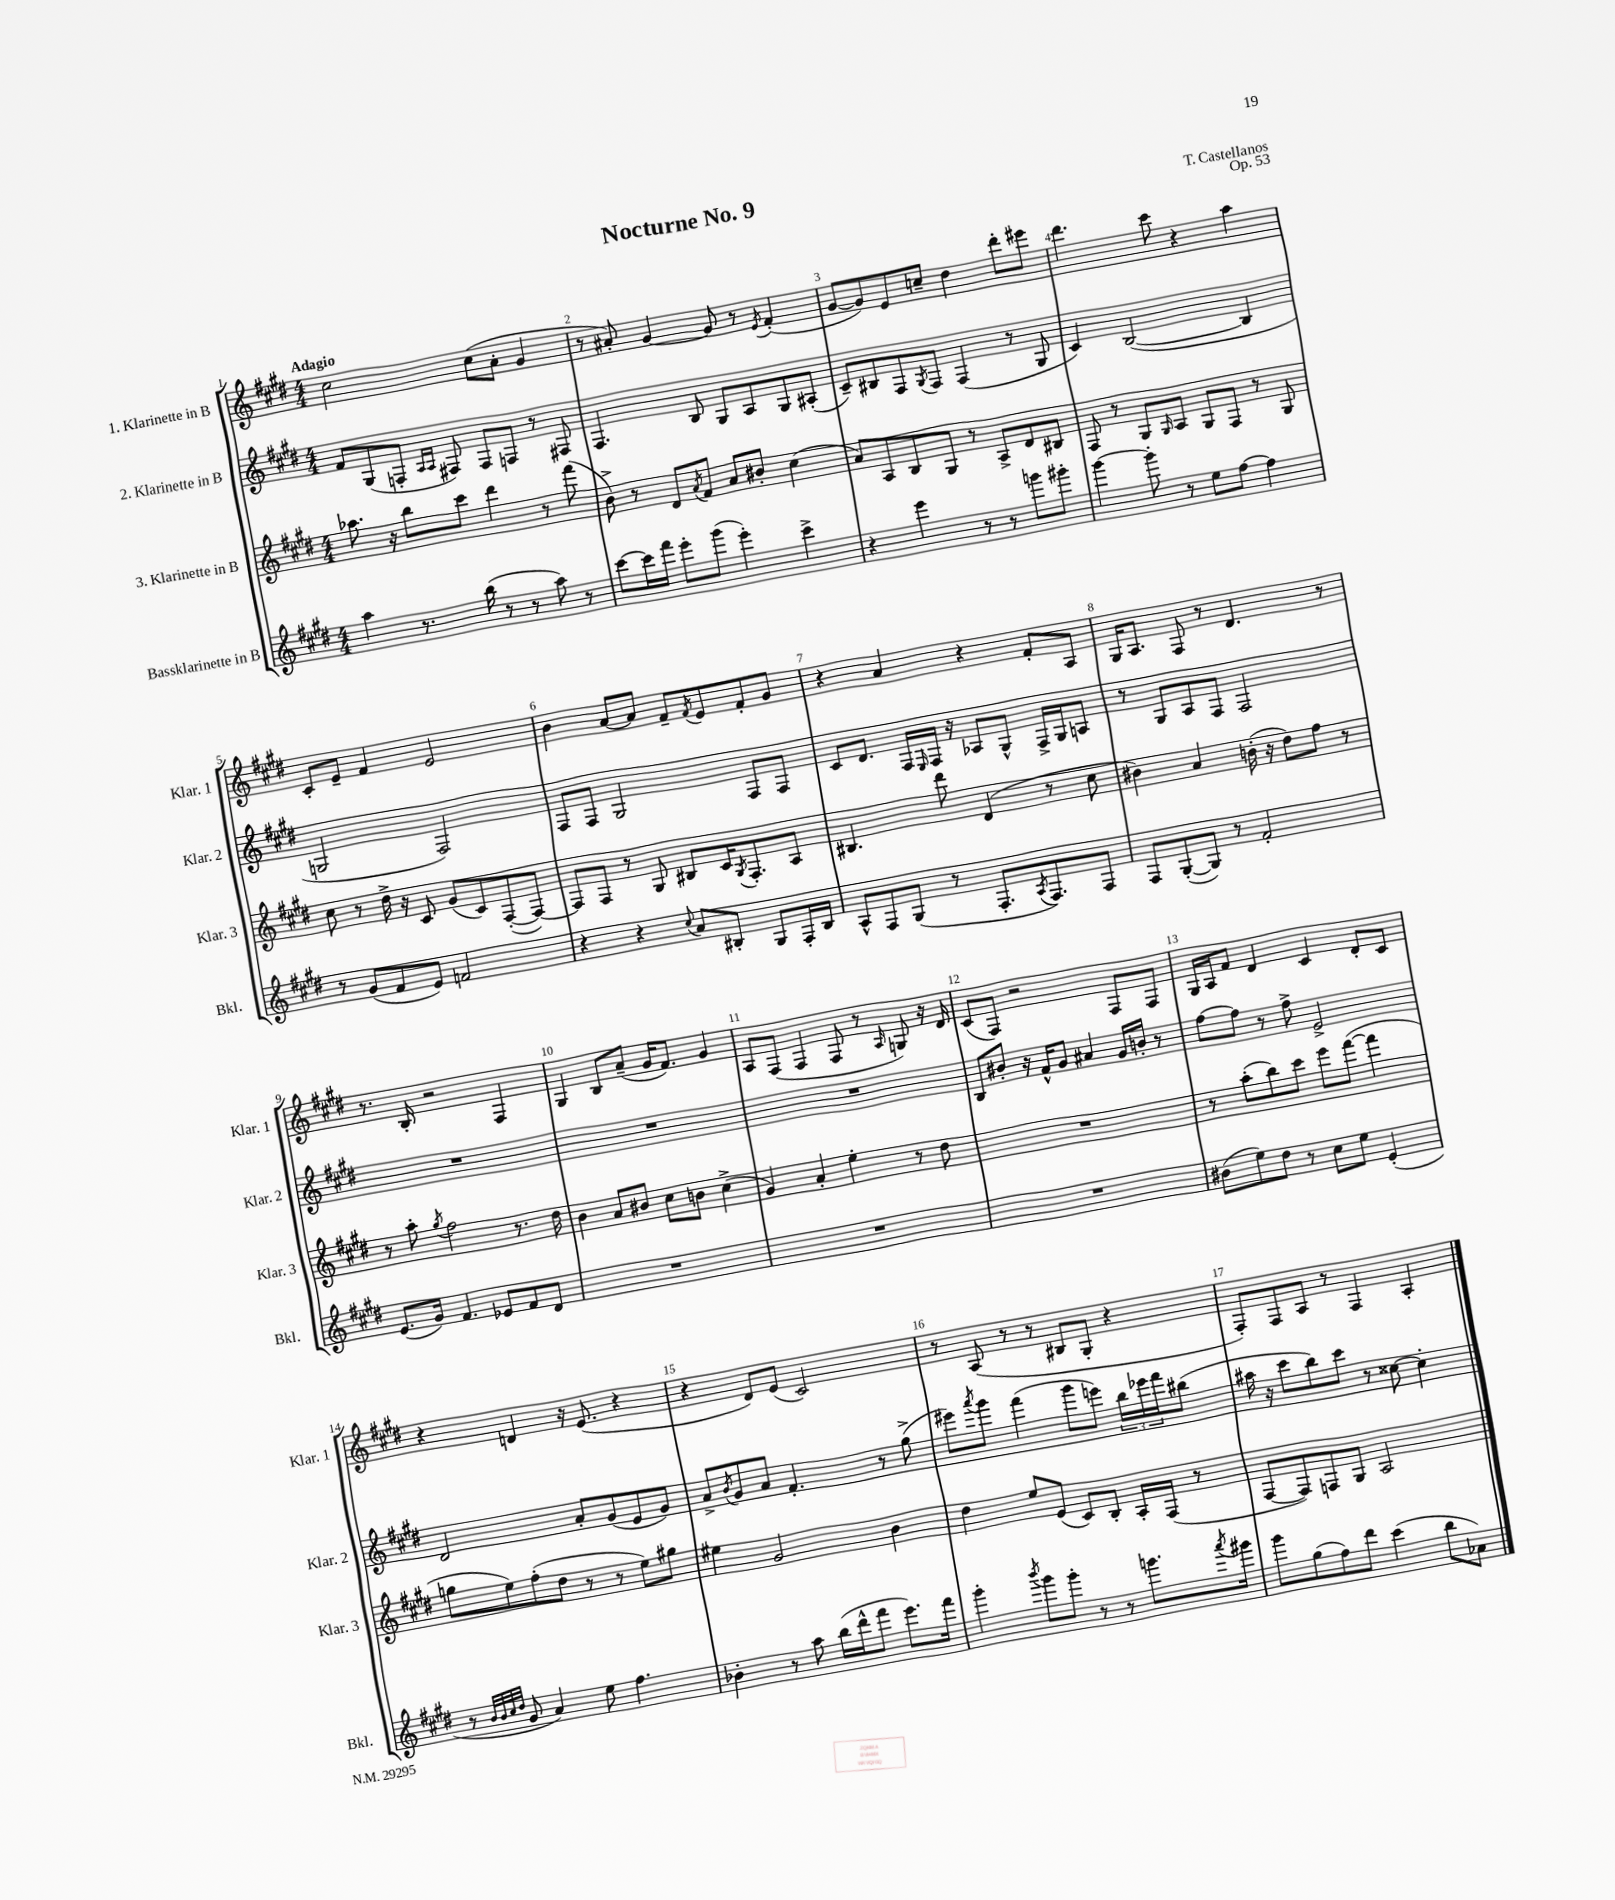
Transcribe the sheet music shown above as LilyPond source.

\header { title = "Nocturne No. 9" composer = "T. Castellanos" opus = "Op. 53" }
<<
\new StaffGroup <<
\new Staff = "s0" \with { instrumentName = "1. Klarinette in B" shortInstrumentName = "Klar. 1" } {
    \clef treble \key e \major \numericTimeSignature \time 4/4 \tempo "Adagio"
    cis''2 cis''8( a'8-. gis'4 |
    r8 ais'8-.) gis'4~ gis'8 r8 \acciaccatura { e'8 } fis'4-.( |
    gis'8~ gis'8) e'8 c''8-- dis''4 dis'''8-. eis'''8 |
    dis'''4. cis'''8 r4 a''4 |
    cis'8-. e'8-- fis'4 e'2 |
    b'4 a'8~ a'8 fis'8-- \acciaccatura { fis'8 } e'8 fis'8-. gis'8 |
    r4 a'4 r4 fis'8-. a8 |
    gis16 a8. fis8 r8 dis'4. r8 |
    r8. b16-. r2 fis4 |
    gis4 b8 a'8--( gis'16 fis'8.) gis'4 |
    a8 fis8( fis4 fis8 r8 \grace { a16 } g8) r16 dis'16 |
    cis'8( fis8) r2 fis8 fis8 |
    gis16 a16 fis'8 dis'4 cis'4 dis'8-. cis'8 |
    r4 d'4 r16 e'8.( r4 |
    r4 dis'8) e'8( cis'2) |
    r8 a8( r8 r8 bis8 gis8-. r4 |
    fis8-.) fis8 a8 r8 fis4 a4-. \bar "|." |
}
\new Staff = "s1" \with { instrumentName = "2. Klarinette in B" shortInstrumentName = "Klar. 2" } {
    \clef treble \key e \major \numericTimeSignature \time 4/4
    fis'8 gis8( f8-. \grace { a16 a16 } fis8) fis8 f8 r8 fis8 |
    fis4. b8 gis8 a8 gis8 ais8-.( |
    cis'8--) bis8 fis8 \acciaccatura { gis8 } fis8 fis4( r8 gis8 |
    cis'4) b2~( b4 |
    g2 fis2) |
    fis8 fis8 gis2 fis8 fis8 |
    cis'8 dis'8. fis16 \grace { e16 } fis16 r16 aes8 gis8-^ fis16-> gis16 a8 |
    r8 gis8 a8 fis8 fis2 |
    R1 |
    R1 |
    R1 |
    b8 bis'8-. r16 fis'16-^ gis'8 ais'4 gis'16 b'16-. r8 |
    fis''8~ fis''8 r8 fis''8-> e'2-> |
    dis'2 a'8-. gis'8( e'8 gis'8) |
    a'8-> \acciaccatura { b'8 } gis'8 a'8 fis'4.-. r8 gis''8->( |
    eis'''8) \acciaccatura { a'''8 } gis'''8 fis'''4( gis'''8 e'''8) \tuplet 3/2 { b''16 ees'''16 fis'''16 } bis''8( |
    ais''16 r16 cis'''8 b''8) cis'''8 r8 cisis''8~ cisis''4-. \bar "|." |
}
\new Staff = "s2" \with { instrumentName = "3. Klarinette in B" shortInstrumentName = "Klar. 3" } {
    \clef treble \key e \major \numericTimeSignature \time 4/4
    aes''8. r16 b''8 cis'''8 dis'''4 r8 fis'''8( |
    b'8->) r8 dis'8 \acciaccatura { a'8 } fis'8 a'8 bis'8-. cis''4( |
    a'8) a8 b8 gis8 r8 a8-> dis'8 bis8 |
    fis8 r8 gis8 \grace { gis16 } a8 gis8 fis8 r8 gis8 |
    cis''8 r8 dis''16-> r16 cis'8 gis'8( cis'8) fis8~-.( fis8~) |
    fis8 fis8 r8 gis8 bis8 cis'16 \acciaccatura { gis8 } fis8.-. a8 |
    bis4. dis'''8 dis'4( r8 cis''8 |
    bis'4) a'4 b'16-.( r16 dis''8) fis''8 r8 |
    r8 a''8-. \acciaccatura { gis''8 } fis''2 r8. dis''16 |
    b'4 a'8 bis'8 cis''8 b'8 cis''4->( |
    gis'4) a'4-. e''4-. r8 dis''8 |
    R1 |
    r8 a''8-.( b''8) cis'''8 e'''8 fis'''8~( fis'''4 |
    g''8 e''8) fis''8-.( dis''8 r8 r8 e''8) gis''8 |
    eis''4 gis'2 b'4 |
    dis''4 e''8 e'8( cis'8) b8-. a16-. fis16( r8 |
    fis8~ fis8) f8 gis8 a2 \bar "|." |
}
\new Staff = "s3" \with { instrumentName = "Bassklarinette in B" shortInstrumentName = "Bkl." } {
    \clef treble \key e \major \numericTimeSignature \time 4/4
    a''4 r8. b''16( r8 r8 a''8) r8 |
    cis'''8~ cis'''16 fis'''16 e'''8-. gis'''8( e'''4-.) cis'''4-> |
    r4 e'''4 r8 r8 g'''8 gis'''8-. |
    gis'''4~ gis'''8-. r8 e''8 fis''8~ fis''4 |
    r8 gis'8( fis'8 e'8) f'2 |
    r4 r4 \appoggiatura { cis''8 } a'8 bis8-. gis8 fis16-. bis16 |
    a8-^ fis8 gis8( r8 fis8.-. \acciaccatura { a8 } fis8.) fis8 |
    fis8 gis8~-.( gis8) r8 fis'2-. |
    e'8.( gis'16) fis'4. ees'8 fis'8 dis'8 |
    R1 |
    R1 |
    R1 |
    bis'8( e''8) dis''8 r8 cis''8 e''8 e'4-.( |
    r8 \grace { b'32 b'32 cis''32 dis''32 } gis'8 a'4) e''8 fis''4. |
    bes'4-. r8 a''8 b''16( dis'''16-^ fis'''8 e'''8.) fis'''16 |
    gis'''4-. \acciaccatura { b'''8 } gis'''8 gis'''8-. r8 r8 g'''8. \acciaccatura { a'''8 } gis'''16 |
    gis'''8 gis''8( fis''8) dis'''8 cis'''4( b''8 aes'8) \bar "|." |
}
>>
>>
\layout { \context { \Score \override BarNumber.break-visibility = ##(#f #t #t) barNumberVisibility = #all-bar-numbers-visible } }
